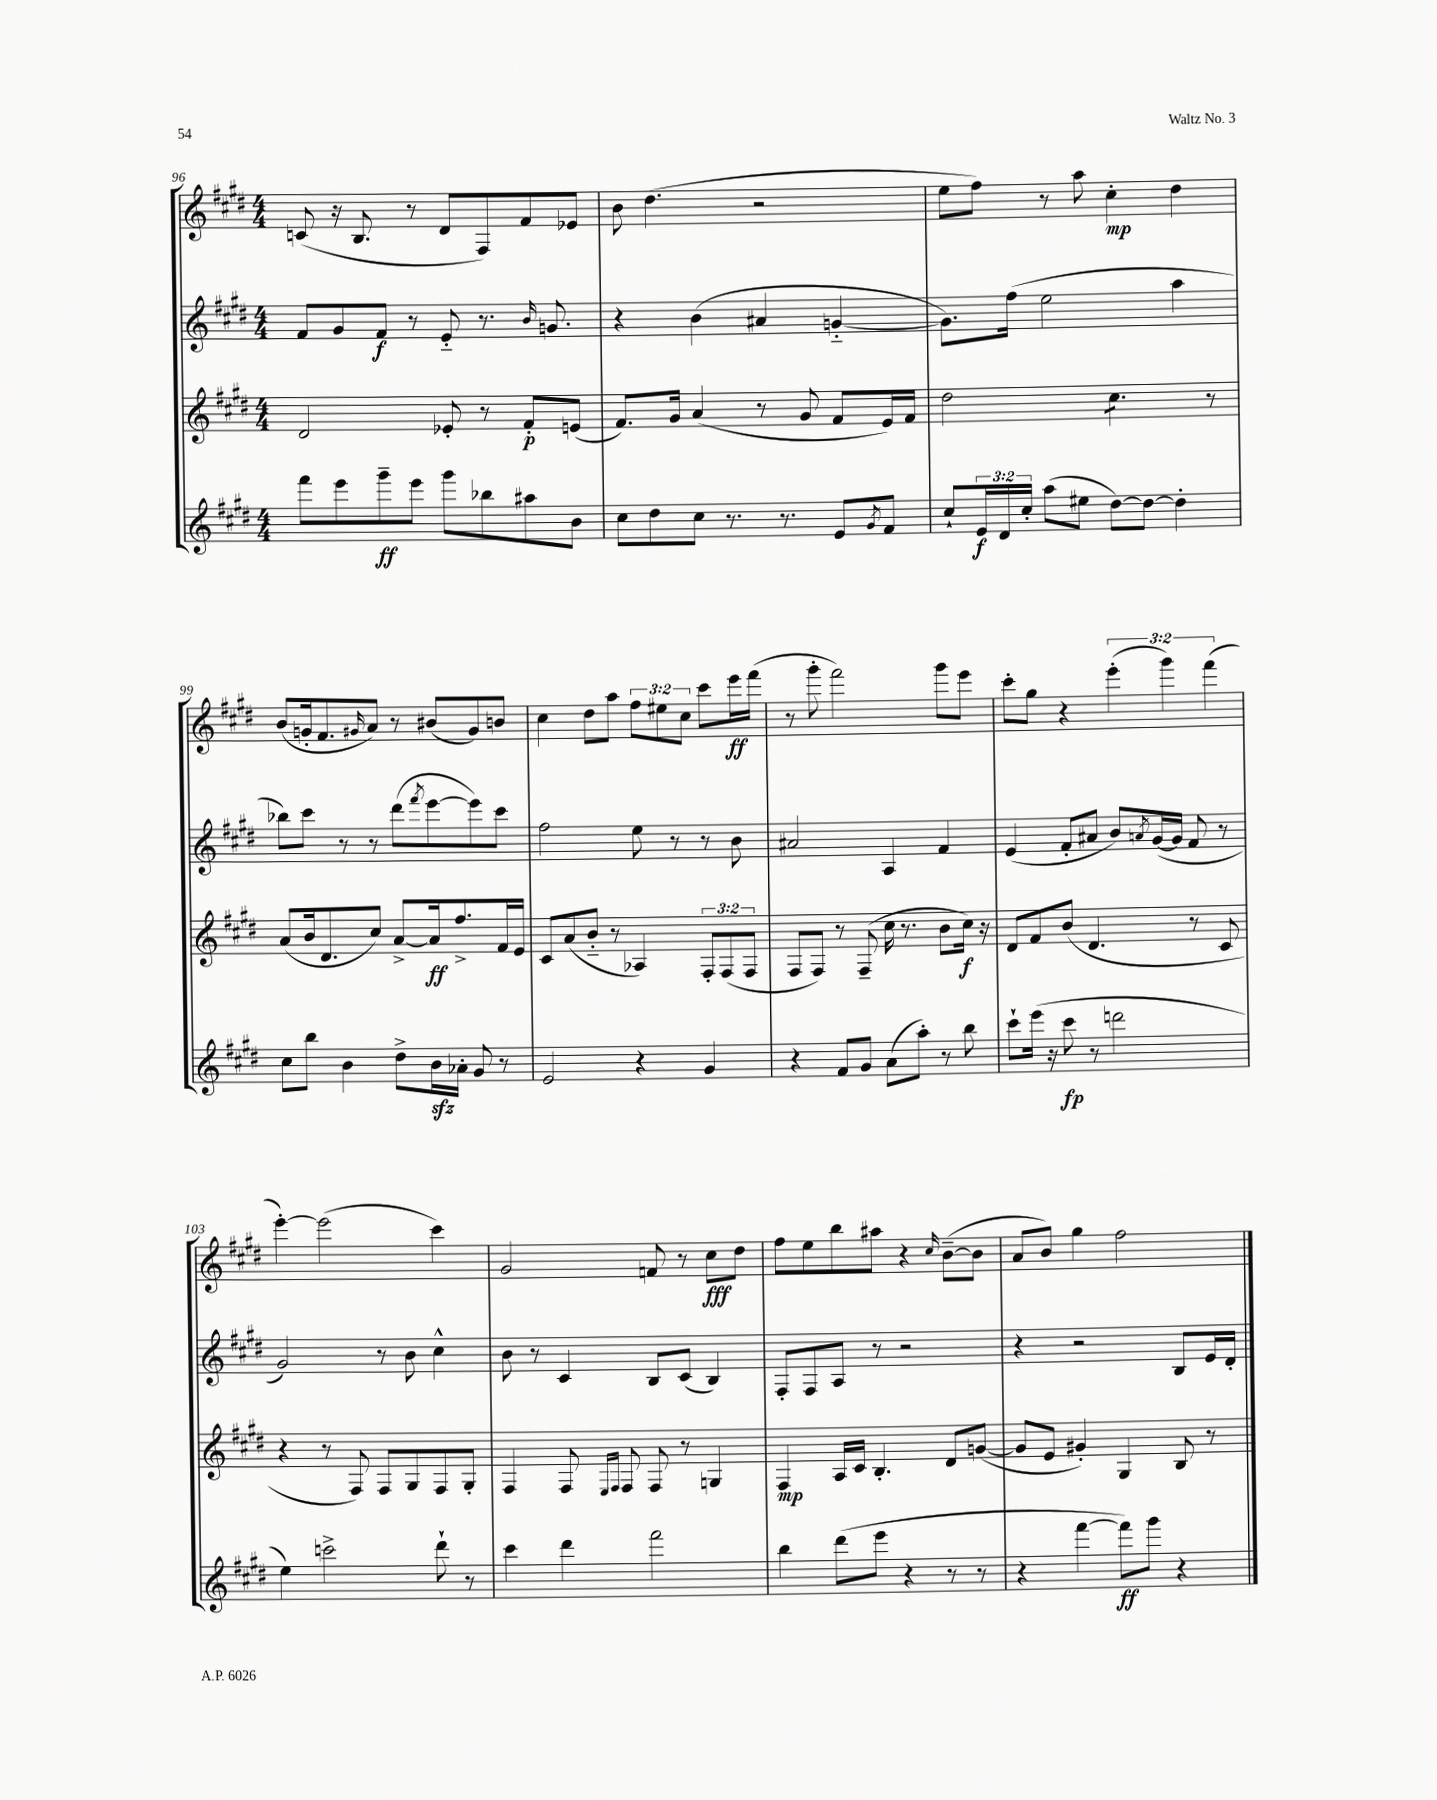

**kern	**dynam	**kern	**dynam	**kern	**dynam	**kern	**dynam
*part4	*part4	*part3	*part3	*part2	*part2	*part1	*part1
*staff4	*staff4	*staff3	*staff3	*staff2	*staff2	*staff1	*staff1
*clefG2	*	*clefG2	*	*clefG2	*	*clefG2	*
*k[f#c#g#d#]	*	*k[f#c#g#d#]	*	*k[f#c#g#d#]	*	*k[f#c#g#d#]	*
*M4/4	*	*M4/4	*	*M4/4	*	*M4/4	*
=96	=96	=96	=96	=96	=96	=96	=96
8fff#\L	.	2d#/	.	8f#/L	.	(8cn/	.
8eee\	.	.	.	8g#/	.	16r	.
.	.	.	.	.	.	8.B/	.
8ggg#~\	ff	.	.	8f#/J	f	.	.
8eee\J	.	.	.	8r	.	8r	.
8ggg#\L	.	8e-X'/	.	8e/	.	8d#/L	.
8bb-X\	.	8r	.	8.r	.	8F#/)	.
8aa#X\	.	8f#'/L	p	.	.	8f#/	.
.	.	.	.	16qqb/	.	.	.
.	.	.	.	8.gn/	.	.	.
8b\J	.	(8en/J	.	.	.	8e-X/J	.
=97	=97	=97	=97	=97	=97	=97	=97
8cc#\L	.	8.f#/L)	.	4r	.	8b\	.
8dd#\	.	.	.	.	.	(4.dd#\	.
.	.	16g#/Jk	.	.	.	.	.
8cc#\J	.	(4a/	.	(4b\	.	.	.
8.r	.	.	.	.	.	.	.
.	.	8r	.	4a#X/	.	2r	.
8.r	.	.	.	.	.	.	.
.	.	8g#/	.	.	.	.	.
8e/L	.	8f#/L	.	[4gn/	.	.	.
8qg#/	.	.	.	.	.	.	.
8f#/J	.	16e/L)	.	.	.	.	.
.	.	16f#/JJ	.	.	.	.	.
=98	=98	=98	=98	=98	=98	=98	=98
8cc#`/L	.	2dd#\	.	8.g\L])	.	8ee\L	.
24e/L	f	.	.	.	.	8ff#\J)	.
24d#/	.	.	.	.	.	.	.
.	.	.	.	(16ff#\Jk	.	.	.
24cc#'/JJ	.	.	.	.	.	.	.
(8aa\L	.	.	.	2ee\	.	8r	.
8ee#X\J	.	.	.	.	.	8aa\	.
*	*	*tremolo	*	*	*	*	*
[8dd#\L)	.	8cc#\L	.	.	.	4cc#'\	mp
8dd#\J_	.	8cc#\	.	.	.	.	.
4dd#'\]	.	8cc#\J	.	4aa\	.	4dd#\	.
*	*	*Xtremolo	*	*	*	*	*
.	.	8r	.	.	.	.	.
!!LO:LB:g=z
=99	=99	=99	=99	=99	=99	=99	=99
8cc#\L	.	(8a/L	.	8bb-X\L)	.	(8b/L	.
8bb\J	.	16b/k	.	8ccc#\J	.	16gn'/k	.
.	.	8.d#/	.	.	.	8.f#/	.
4b\	.	.	.	8r	.	.	.
.	.	.	.	.	.	16qqg#X/	.
.	.	8cc#/J)	.	8r	.	8a/J)	.
8dd#^\L	.	[8a^/L	.	(8ddd#\L	.	8r	.
.	.	.	.	8qfff#/	.	.	.
16bzz\L	.	16a/k]	ff	[8eee\	.	(8b#X/L	.
16a-X'\JJ	.	8.ff#^/	.	.	.	.	.
8g#/	.	.	.	8eee\])	.	8g#/)	.
8r	.	16f#/L	.	8ccc#\J	.	8bn/J	.
.	.	16e/JJ	.	.	.	.	.
=100	=100	=100	=100	=100	=100	=100	=100
2e/	.	8c#/L	.	2ff#\	.	4cc#\	.
.	.	(8a/	.	.	.	.	.
.	.	8b/J	.	.	.	8dd#\L	.
.	.	8r	.	.	.	8aa\J	.
4r	.	4A-X/)	.	8ee\	.	12ff#\L	.
.	.	.	.	.	.	12ee#X\	.
.	.	.	.	8r	.	.	.
.	.	.	.	.	.	12cc#\J	.
4g#/	.	12F#'/L	.	8r	.	8ccc#\L	.
.	.	(12F#/	.	.	.	.	.
.	.	.	.	8b\	.	16eee\L	ff
.	.	12F#/J	.	.	.	.	.
.	.	.	.	.	.	(16fff#\JJ	.
=101	=101	=101	=101	=101	=101	=101	=101
4r	.	8F#/L	.	2a#X/	.	8r	.
.	.	8F#/J)	.	.	.	8ggg#'\	.
8f#/L	.	8r	.	.	.	2fff#\)	.
8g#/J	.	(8F#~/	.	.	.	.	.
(8a\L	.	16cc#\	.	4A/	.	.	.
.	.	8.r	.	.	.	.	.
8aa'\J)	.	.	.	.	.	.	.
8r	.	8b\L	.	4f#/	.	8ggg#\L	.
8bb\	.	16cc#\Jk)	f	.	.	8eee\J	.
.	.	16r	.	.	.	.	.
=102	=102	=102	=102	=102	=102	=102	=102
8ccc#`\L	.	8d#/L	.	(4e/	.	8ccc#'\L	.
(16eee\Jk	.	8f#/	.	.	.	8gg#\J	.
16r	.	.	.	.	.	.	.
8ccc#\	fp	(8b/J	.	8f#'/L	.	4r	.
8r	.	4.d#/	.	8a#X/J	.	.	.
2dddn\	.	.	.	8b/L)	.	(6eee'\	.
.	.	.	.	8qan/	.	.	.
.	.	.	.	([16g#/L	.	.	.
.	.	.	.	.	.	6ggg#\)	.
.	.	.	.	16g#/JJ]	.	.	.
.	.	8r	.	8f#/	.	.	.
.	.	.	.	.	.	(6fff#\	.
.	.	8c#/	.	8r	.	.	.
!!LO:LB:g=z
=103	=103	=103	=103	=103	=103	=103	=103
4ee\)	.	4r	.	2g#/)	.	[4eee'\)	.
2cccn^\	.	8r	.	.	.	(2eee\]	.
.	.	8F#/)	.	.	.	.	.
.	.	8F#/L	.	8r	.	.	.
.	.	8G#/	.	8b\	.	.	.
8ddd#`\	.	8F#/	.	4cc#^^\	.	4ccc#\)	.
8r	.	8G#'/J	.	.	.	.	.
=104	=104	=104	=104	=104	=104	=104	=104
4ccc#\	.	4F#/	.	8b\	.	2g#/	.
.	.	.	.	8r	.	.	.
4ddd#\	.	8F#/	.	4c#/	.	.	.
.	.	16qqE/LL	.	.	.	.	.
.	.	16qqF#/JJ	.	.	.	.	.
.	.	8F#/	.	.	.	.	.
2fff#\	.	8F#/	.	8B/L	.	8fn/	.
.	.	8r	.	(8c#/J	.	8r	.
.	.	4Gn/	.	4B/)	.	8cc#\L	fff
.	.	.	.	.	.	8dd#\J	.
=105	=105	=105	=105	=105	=105	=105	=105
4bb\	.	4F#/	mp	8F#'/L	.	8ff#\L	.
.	.	.	.	8F#/	.	8ee\	.
(8ddd#\L	.	16A/LL	.	8A/J	.	8bb\	.
.	.	16c#/JJ	.	.	.	.	.
8eee\J	.	4.B'/	.	8r	.	8aa#X\J	.
4r	.	.	.	2r	.	4r	.
.	.	.	.	.	.	16qqcc#/	.
8r	.	8d#/L	.	.	.	([8b~\L	.
8r	.	([8gn/J	.	.	.	8b\J]	.
=106	=106	=106	=106	=106	=106	=106	=106
4r	.	8g/L]	.	4r	.	8a/L	.
.	.	8e/J	.	.	.	8b/J)	.
[4fff#\	.	4g#X'/)	.	2r	.	4gg#\	.
8fff#\L])	ff	4G#/	.	.	.	2ff#\	.
8ggg#\J	.	.	.	.	.	.	.
4r	.	8B/	.	8B/L	.	.	.
.	.	8r	.	16e/L	.	.	.
.	.	.	.	16d#'/JJ	.	.	.
==	==	==	==	==	==	==	==
*-	*-	*-	*-	*-	*-	*-	*-
